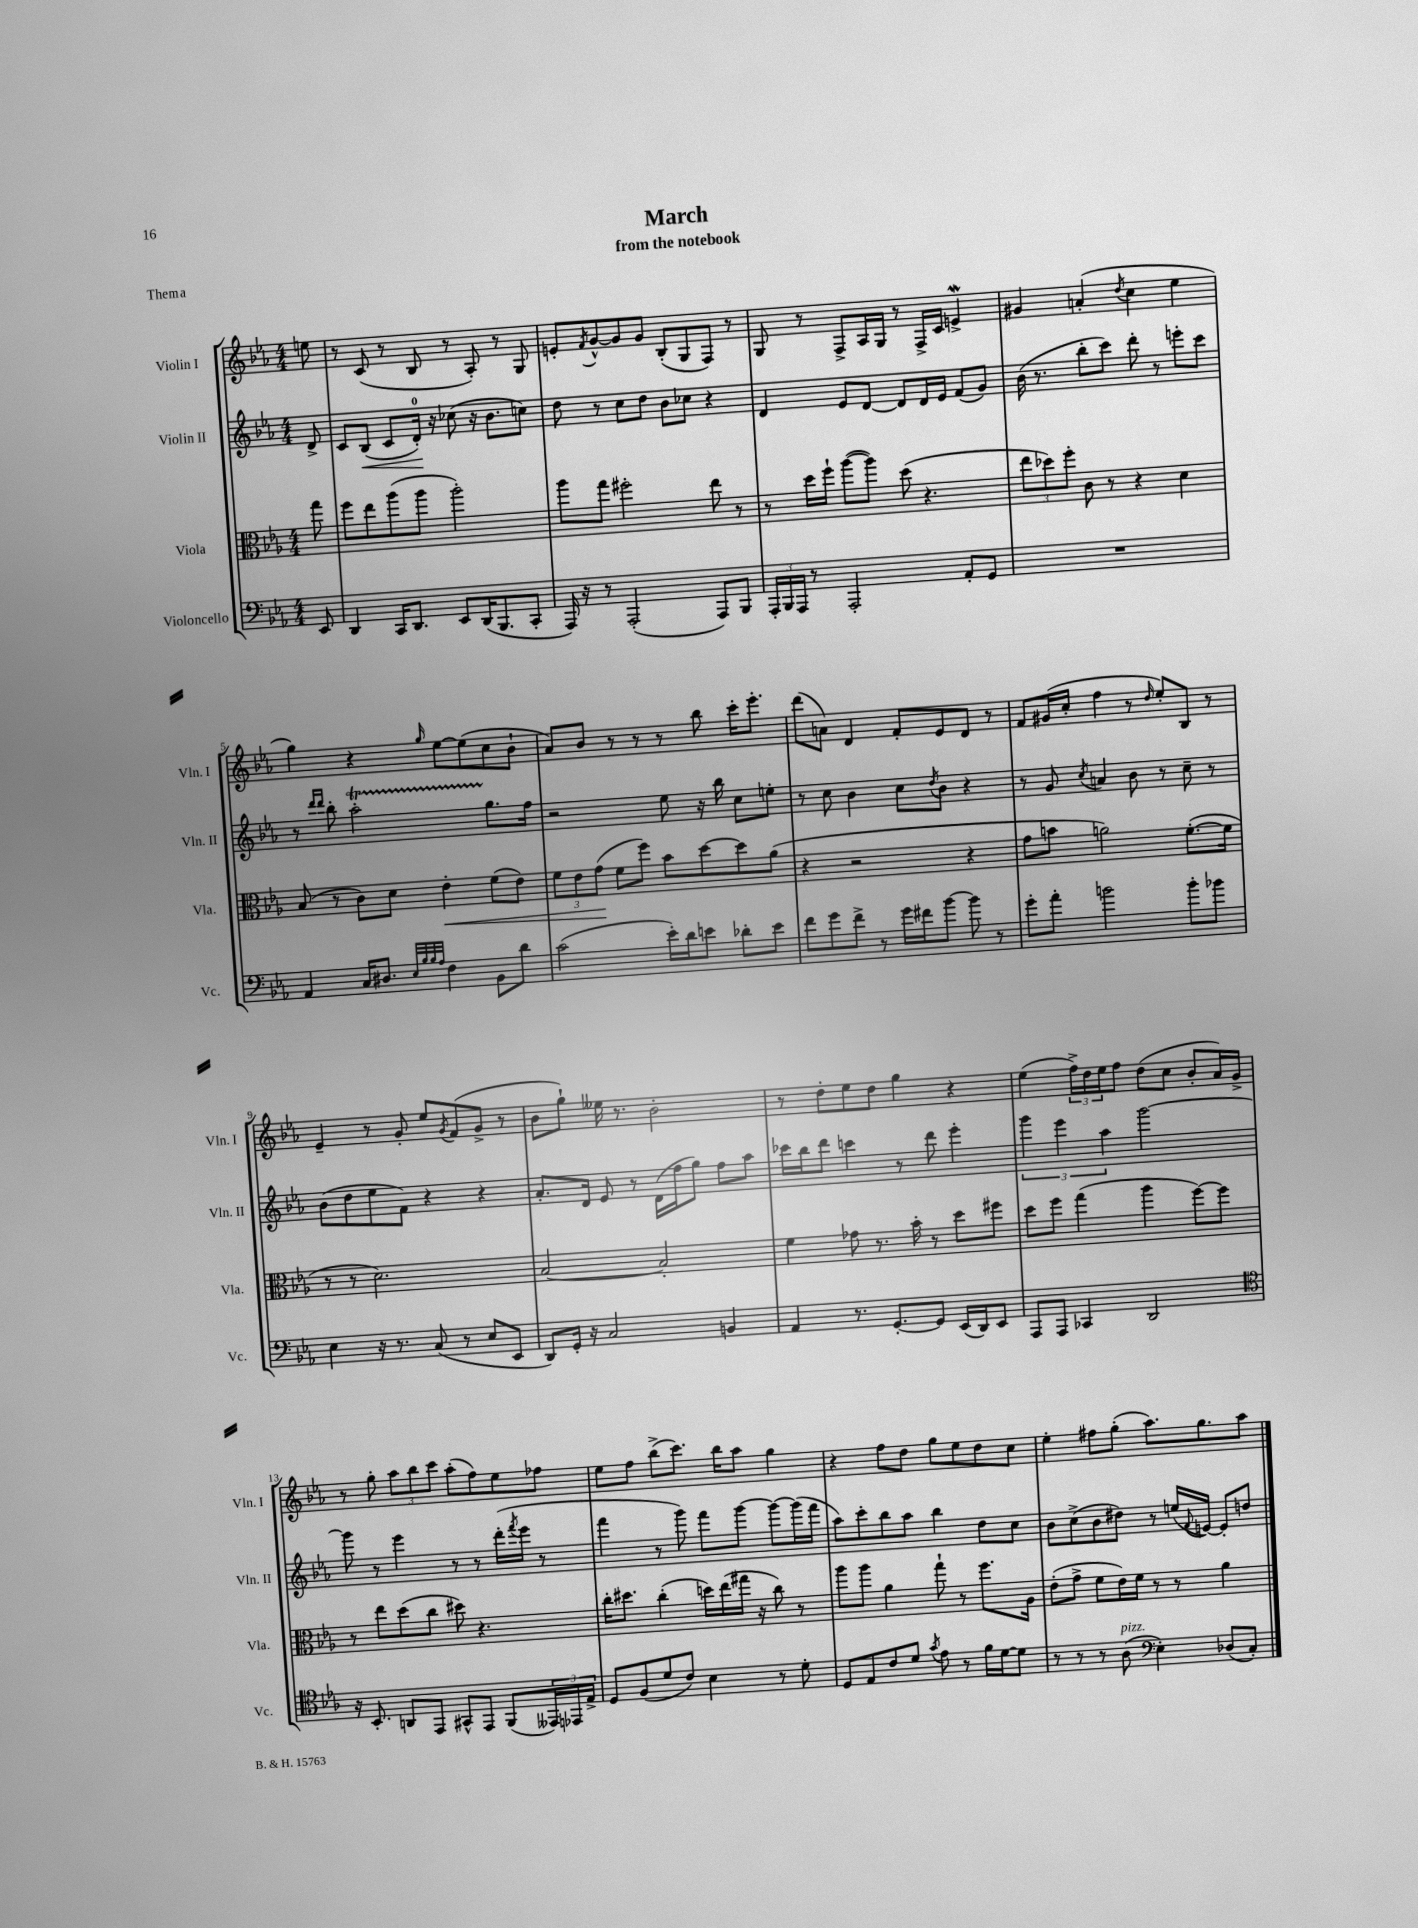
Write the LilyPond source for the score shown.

\header { title = "March" subtitle = "from the notebook" piece = "Thema" }
<<
\new StaffGroup <<
\new Staff = "s0" \with { instrumentName = "Violin I" shortInstrumentName = "Vln. I" } {
    \clef treble \key ees \major \numericTimeSignature \time 4/4 \partial 8
    e''8 |
    r8 c'8( r8 bes8 r8 aes8-.) r8 g8 |
    e'8-. \acciaccatura { f'8 } g'8~-^ g'8 g'8 bes8-.( g8 f8) r8 |
    g8 r8 f8-> aes16 g16 r8 f16-> c'16 e'4->\mordent |
    gis'4 a'4-.( \acciaccatura { d''8 } c''4 ees''4 |
    g''4) r4 \grace { g''16 } ees''8~ ees''8( c''8 bes'8-! |
    aes'8) bes'8 r8 r8 r8 bes''8 c'''16-. ees'''8.-. |
    d'''8( a'8) d'4 f'8-. ees'8 d'8 r8 |
    f'8 gis'16( c''16-. f''4 r8 \grace { d''16 } ees''8-.) bes8 r8 |
    ees'4-- r8 g'8-. ees''8 \acciaccatura { g'8 } f'8( g'8-> r8 |
    bes'8 g''8-!) eeses''16 r8. bes'2-. |
    r8 d''8-. ees''8 d''8 g''4 r4 |
    ees''4( \tuplet 3/2 { f''16->) d''16 ees''16 } f''8 d''8( c''8 bes'8-. aes'16) g'16-> |
    r8 g''8-. \tuplet 3/2 { aes''8 bes''8 c'''8 } aes''8-.( f''8) ees''8 fes''8 |
    ees''8 f''8 bes''8->( c'''8.) bes''16 aes''8 g''4 |
    r4 f''8 d''8 g''8 ees''8 d''8 c''8 |
    ees''4-. fis''8 g''8-.( aes''8.) g''8. aes''8 \bar "|." |
}
\new Staff = "s1" \with { instrumentName = "Violin II" shortInstrumentName = "Vln. II" } {
    \clef treble \key ees \major \numericTimeSignature \time 4/4 \partial 8
    d'8-> |
    c'8 bes8\<( c'8 d'16-0-.\!) r16 ces''8( r16 bes'8. c''8) |
    d''8 r8 c''8 d''8 bes'8 ces''8 r4 |
    d'4 ees'8 d'8~ d'8 d'16 ees'16 f'8( g'8) |
    bes'16( r8. bes''8-. c'''8) d'''8-. r8 e'''8-. c'''8 |
    r8 \grace { d'''16 d'''16 } bes''8-. aes''2-.\startTrillSpan g''8.\stopTrillSpan f''16 |
    r2 ees''8 r16 bes''16 c''8 e''8-. |
    r8 c''8 bes'4 c''8 \acciaccatura { d''8 } bes'8 r4 |
    r8 g'8 \acciaccatura { c''8 } a'4 bes'8 r8 c''8-- r8 |
    bes'8( d''8 ees''8 f'8) r4 r4 |
    aes'8.-. d'16 ees'8 r8 d'16( f''16 g''8) f''8 aes''8 |
    ces'''16 bes''16 d'''8 c'''4 r8 d'''8 ees'''4-. |
    \tuplet 3/2 { g'''4 ees'''4 aes''4 } g'''2~ |
    g'''8 r8 ees'''4 r8 r8 d'''16-.( \acciaccatura { f'''8 } ees'''16 r8 |
    f'''4 r8 g'''8) f'''8 g'''8~ g'''8~ g'''16( f'''16 |
    aes''8) c'''8-. bes''8 aes''8 bes''4 d''8 c''8 |
    bes'8 c''8->( bes'8 dis''8) r8 e''16( \appoggiatura { f'8 } e'16~) e'8-. d''8 \bar "|." |
}
\new Staff = "s2" \with { instrumentName = "Viola" shortInstrumentName = "Vla." } {
    \clef alto \key ees \major \numericTimeSignature \time 4/4 \partial 8
    g''8 |
    f''8 ees''8 aes''8( aes''8 aes''2-.) |
    aes''8 g''8 fis''2-. ees''8 r8 |
    r8 d''16 f''16-! aes''8~( aes''8) d''8( r4. |
    \tuplet 3/2 { ees''8 des''8) f''8-. } c'8 r8 r4 d'4 |
    bes8( r8 c'8) d'8 ees'4-.\< f'8( ees'8) |
    \tuplet 3/2 { f'8 ees'8 g'8\!( } f'8 f''8) bes'8 d''8~ d''8 aes'8( |
    r4 r2 r4 |
    g'8 b'8 a'2) f'8.~-.( f'16 |
    r8 r8 d'2.) |
    bes2~ bes2-. |
    f'4 ges'8 r8. bes'16-. r8 d''8 fis''8 |
    d''8 f''8 g''4( aes''4 f''8~) f''8 |
    r8 ees''8 d''8( c''8 dis''8) r4. |
    c''16-. dis''8. c''4-.( d''16) ees''16( gis''16 r16 c''8) r8 |
    aes''8 aes''8 aes'4 g''8-! r8 f''8. aes16 |
    ees'8-.( g'8-> f'8 ees'16) f'16 r8 r8 aes'4 \bar "|." |
}
\new Staff = "s3" \with { instrumentName = "Violoncello" shortInstrumentName = "Vc." } {
    \clef bass \key ees \major \numericTimeSignature \time 4/4 \partial 8
    ees,8 |
    d,4 c,16 d,8. ees,8 d,16( bes,,8. c,8-. |
    aes,,16) r16 r8 aes,,2-.( aes,,8) bes,,8 |
    \tuplet 3/2 { aes,,16-. bes,,16 aes,,16 } r8 aes,,2-. aes,8-. g,8 |
    R1 |
    aes,4 c16 dis8. \grace { ees32 bes32 bes32 aes32 } f4 bes,8 d'8 |
    c'2( ees'16-.) d'16 e'8 des'8-. e'8 |
    f'8 g'8 f'8-> r8 g'16 fis'16 bes'8~ bes'8 r8 |
    g'8-. aes'8-. b'2 b'8-. bes'8 |
    ees4 r16 r8. c8( r8 ees8 ees,8 |
    d,8) g,16-. r16 c2 b,4 |
    aes,4 r8. g,8.~-. g,8 ees,16( d,16) ees,8 |
    aes,,8 aes,,8 ces,4 d,2 |
    \clef tenor r16 bes,8.-. a,8 ees,8 gis,8-^ ees,8 f,8( \tuplet 3/2 { eeses,16) ees,16 ees16-> } |
    d8 f8( d'8 c'8) bes4 r8 d'8-. |
    d8 ees8 c'8 d'8 \acciaccatura { g'8 } ees'8 r8 f'16 d'16~ d'8 |
    r8 r8 r8 aes8^\markup { \italic "pizz." }( \clef bass ees4-.) des8( c8-.) \bar "|." |
}
>>
>>
